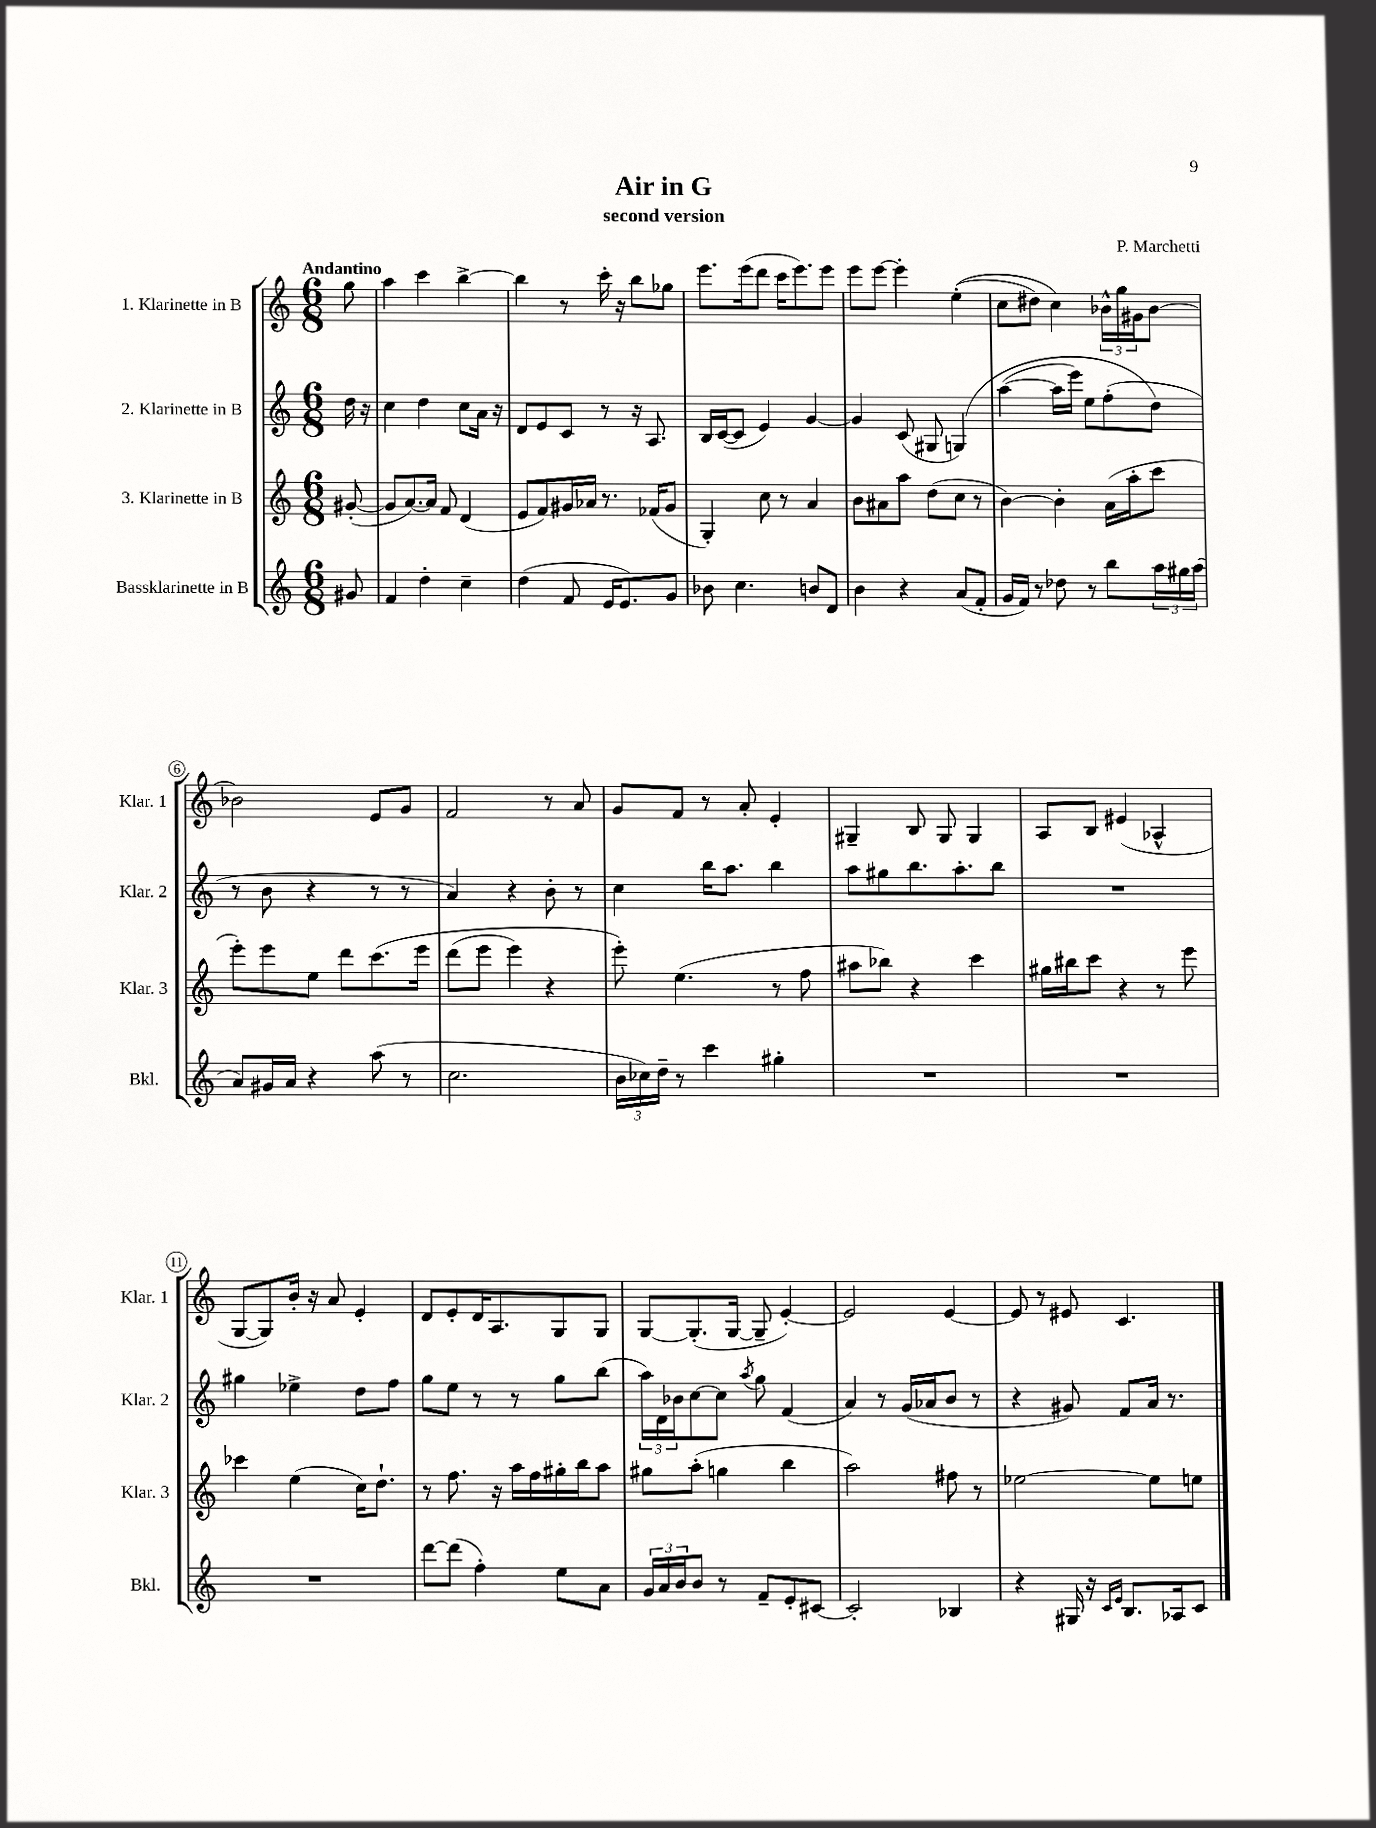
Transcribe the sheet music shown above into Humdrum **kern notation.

**kern	**kern	**kern	**kern
*staff4	*staff3	*staff2	*staff1
*clefG2	*clefG2	*clefG2	*clefG2
*k[]	*k[]	*k[]	*k[]
*M6/8	*M6/8	*M6/8	*M6/8
8g#/	([8g#'/	16dd\	8gg\
.	.	16r	.
=	=	=	=
4f/	8g#/]L	4cc\	4aa\
.	[8.a/)	.	.
4dd'\	.	4dd\	4ccc\
.	16a/]Jk	.	.
.	8f/	.	.
4cc~\	(4d/	8cc\L	[4bb^\
.	.	16a\Jk	.
.	.	16r	.
=	=	=	=
(4dd\	8e/L	8d/L	4bb\]
.	8f/)	8e/	.
8f/	16g#/L	8c/J	8r
.	16a-/JJ	.	.
16e/LK	8.r	8r	16ccc'\
8.e/)	.	.	16r
.	.	16r	8bb\L
.	(16f-/LK	8.A/	.
8g/J	8g#/J	.	8gg-\J
=	=	=	=
8b-\	4G'/)	16B/LL	8.eee\L
.	.	([16c/J	.
4.cc\	.	8c/]J	.
.	.	.	(16eee\k
.	8cc\	4e/)	8ddd\J
.	8r	.	16ccc\LK
.	.	.	8.eee\)
8b/L	4a/	[4g/	.
8d/J	.	.	8eee\J
=	=	=	=
4b\	8b\L	4g/]	8eee\L
.	8a#\	.	[8eee\J
4r	8aa\J	(8c/	4eee'\]
.	(8dd\L	8G#/	.
(8a/L	8cc\J	&(4G/)	&((4ee'\
8f'/J	8r	.	.
=	=	=	=
16g/LL	[4b\)	([4aa\	8cc\L
16f/JJ)	.	.	.
8r	.	.	8dd#\J)
8dd-\	4b'\]	16aa\]LL	4cc\&)
.	.	16eee\JJ)	.
8r	.	8ee\L	.
8bb\L	(16a\LL	(8ff'\	24b-^^\LL
.	.	.	24gg\
.	16aa'\J	.	.
.	.	.	24g#\J
24aa\L	8ccc\J	8dd\J&)	[8b-\J
24gg#\	.	.	.
(24aa\JJ	.	.	.
=	=	=	=
8a/L)	8eee'\L)	8r	2b-\]
16g#/L	8eee\	8b\	.
16a/JJ	.	.	.
4r	8ee\J	4r	.
.	8ddd\L	.	.
(8aa\	&(8.ccc\	8r	8e/L
8r	.	8r	8g/J
.	16eee\Jk	.	.
=	=	=	=
2.cc\	(8ddd\L	4a/)	2f/
.	8eee\J	.	.
.	4eee\)	4r	.
.	4r	8b'\	8r
.	.	8r	8a/
=	=	=	=
24b\LL	8eee'\&)	4cc\	8g/L
24cc-\)	.	.	.
24dd~\JJ	.	.	.
8r	(4.ee\	.	8f/J
4ccc\	.	16bb\LK	8r
.	.	8.aa\J	.
.	.	.	8a'/
4gg#'\	8r	4bb\	4e'/
.	8ff\	.	.
=	=	=	=
2.r	8aa#\L	8aa\L	4G#~/
.	8bb-\J)	8gg#\	.
.	4r	8.bb\	8B/
.	.	.	8G#/
.	.	8.aa'\	.
.	4ccc\	.	4G#/
.	.	8bb\J	.
=	=	=	=
2.r	16gg#\LL	2.r	8A/L
.	16bb#\J	.	.
.	8ccc\J	.	8B/J
.	4r	.	(4e#/
.	8r	.	4A-^^/
.	8eee\	.	.
=	=	=	=
2.r	4ccc-\	4gg#\	[8G/L
.	.	.	8G/])
.	(4ee\	4ee-^\	16b'/Jk
.	.	.	16r
.	.	.	8a/
.	16cc\LK)	8dd\L	4e'/
.	8.dd`\J	.	.
.	.	8ff\J	.
=	=	=	=
[8ddd\L	8r	8gg\L	8d/L
(8ddd\]J	8.ff\	8ee\J	8e'/
4ff'\)	.	8r	16d/K
.	16r	.	8.A/
.	16aa\LL	8r	.
.	16ff\	.	.
8ee\L	16gg#'\	8gg\L	8G/
.	16bb\J	.	.
8a\J	8aa\J	(8bb\J	8G/J
=	=	=	=
24g/LL	8gg#\L	24aa\LL)	[8G/L
24a/	.	24d\	.
24b/J	.	24b-\J	.
8b/J	(8aa'\J	[8cc\	(8.G'/]
8r	4gg\	8cc\]J	.
.	.	.	[16G/Jk
.	.	8qaa/	.
8f~/L	.	8gg\	8G~/]
8e'/	4bb\	(4f/	[4e'/)
[8c#/J	.	.	.
=	=	=	=
2c#'/]	2aa\)	4a/)	2e/]
.	.	8r	.
.	.	(16g/LL	.
.	.	16a-/J	.
4B-/	8ff#\	8b/J	[4e/
.	8r	8r	.
=	=	=	=
4r	[2ee-\	4r	8e/]
.	.	.	8r
16G#/	.	8g#/)	8e#/
16r	.	.	.
16qqc/LL	.	.	.
16qqe/JJ	.	.	.
8.B/L	.	8f/L	4.c/
.	8ee-\]L	16a/Jk	.
16A-/k	.	8.r	.
8c/J	8ee\J	.	.
==	==	==	==
*-	*-	*-	*-
